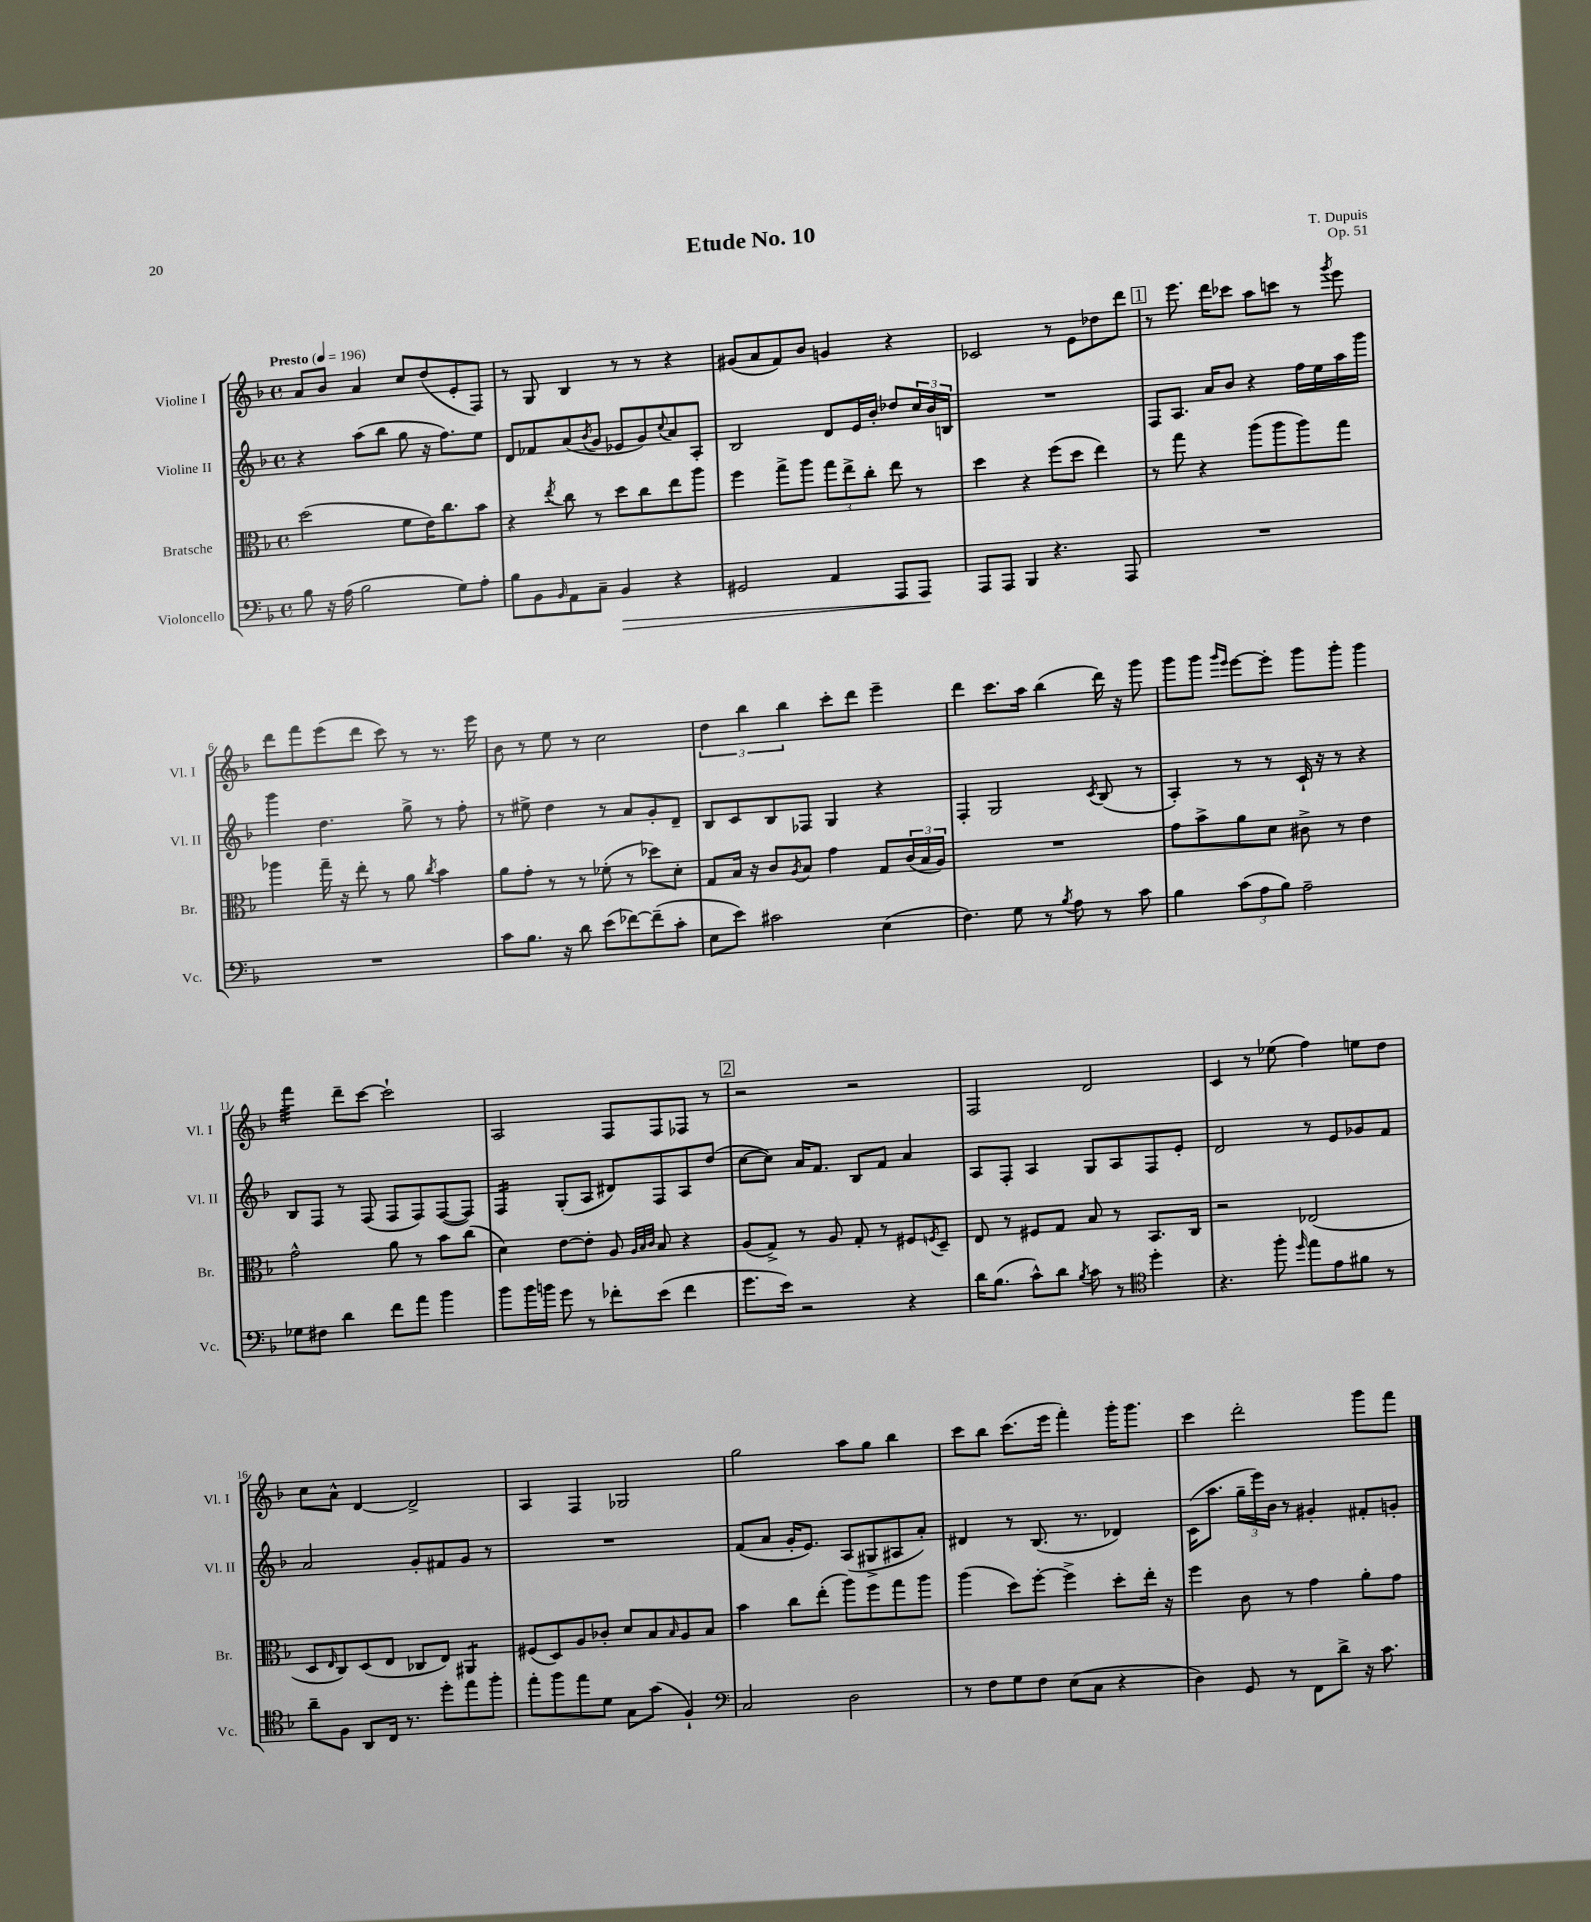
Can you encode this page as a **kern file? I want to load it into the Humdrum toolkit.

**kern	**kern	**kern	**kern
*staff4	*staff3	*staff2	*staff1
*clefF4	*clefC3	*clefG2	*clefG2
*k[b-]	*k[b-]	*k[b-]	*k[b-]
*M4/4	*M4/4	*M4/4	*M4/4
*met(c)	*met(c)	*met(c)	*met(c)
*MM196	*MM196	*MM196	*MM196
8B-\	(2dd\	4r	8a/L
16r	.	.	8b-/J
(16A\	.	.	.
2B-\	.	(8aa\L	4a/
.	.	8bb-\J	.
.	8f\L	8gg\	8cc/L
.	16e\K)	16r	(8dd/
.	8.cc\	8.ff\L)	.
8G\L)	.	.	8e'/
8A'\J	8b-\J	8ee\J	8F/J)
=	=	=	=
8B-\L	4r	8d/L	8r
8BB-\	.	8f-/	8G/
16qqBB-/	8qee/	.	.
8AA\	8cc\	(8a/	4B-/
.	.	8qb-/	.
8C~\J	8r	8g/J	.
4BB-/	8dd\L	8e-/L	8r
.	8cc\	8g/)	8r
.	.	8qqcc/	.
4r	8ee\	8a/	4r
.	8aa\J	8A'/J	.
=	=	=	=
2GG#/	4ff\	2B-/	(8g#/L
.	.	.	8a/
.	8gg^\L	.	8f/)
.	8aa\J	.	8b-/J
4AA/	12gg\L	8d/L	4g/
.	12ee^\	.	.
.	.	16e/L	.
.	12cc'\J	.	.
.	.	16b-'/JJ	.
8AAA/L	8ee\	8dd-/L	4r
8AAA/J	8r	24cc/L	.
.	.	24b-/	.
.	.	24B/JJ	.
=	=	=	=
8AAA/L	4dd\	1r	2c-/
8AAA/J	.	.	.
4BBB-/	4r	.	.
4.r	(8ff\L	.	8r
.	8dd\J	.	8e\L
.	4ee\)	.	8dd-\
8AAA/	.	.	8ddd\J
=	=	=	=
1r	8r	8F/L	8r
.	8gg\	8.A/J	8.eee\
.	4r	.	.
.	.	16a/LK	16ddd\LK
.	.	8b-/J	8ccc-\J
.	(8aa\L	4r	8aa\L
.	8aa\	.	8ccc\J
.	8aa\)	16ff\LL	8r
.	.	16ee\	.
.	.	.	8qggg/
.	8gg\J	16aa\	8eee\
.	.	16ggg\JJ	.
=	=	=	=
1r	4aa-\	4ggg\	8ddd\L
.	.	.	8fff\
.	16gg~\	4.dd\	(8eee\
.	16r	.	.
.	8ee'\	.	8ddd\J
.	8r	.	8ccc\)
.	8a\	8gg^\	8r
.	8qcc/	.	.
.	4b-\	8r	8.r
.	.	8ff'\	.
.	.	.	16eee\
=	=	=	=
8c\L	8a\L	8r	8b-\
8.B-\J	8g'\J	8ee#^\	8r
.	8r	4dd\	8ee\
16r	.	.	.
8d\	8r	.	8r
(8e\L	(8f-'\	8r	2cc\
[8f-\)	8r	8a/L	.
(8f-~\]	8dd-\L)	8g'/	.
8c'\J	8d'\J	8d~/J	.
=	=	=	=
8E\L	8G/L	8B-/L	6dd\
8e\J)	16B-/Jk	8c/	.
.	.	.	6bb-\
.	16r	.	.
2c#\	8c/L	8B-/	.
.	.	.	6bb-\
.	8qA/	.	.
.	8B-/J	8F-/J	.
.	4g\	4G/	8ccc'\L
.	.	.	8ddd\J
(4E\	8G/L	4r	4eee~\
.	(24c/L	.	.
.	24B-/	.	.
.	24A/JJ)	.	.
=	=	=	=
4.F\)	1r	4F'/	4ddd\
.	.	2G/	8.ccc\L
8G\	.	.	.
.	.	.	16aa\Jk
8r	.	.	(4bb-\
8qB-/	.	.	.
8A\	.	.	.
.	.	8qc/	.
8r	.	(8B-/	16ddd\)
.	.	.	16r
8c\	.	8r	8ggg\
=	=	=	=
4B-\	8g\L	4A'/)	8ggg\L
.	8b-^\	.	8ggg\J
.	.	.	16qqggg/LL
.	.	.	16qqeee/JJ
(12c\L	8a\	8r	[8eee\L
12A\	.	.	.
.	8d\J	8r	8eee'\]J
12B-\J)	.	.	.
2A~\	8c#^\	16c`/	8ggg\L
.	.	16r	.
.	8r	8r	8ggg'\J
.	4e\	4r	4ggg\
=	=	=	=
8G-\L	2g^^\	8B-/L	4fff\
8F#\J	.	8F/J	.
4d\	.	8r	8ddd~\L
.	.	(8F/	[8ccc\J
8f\L	8a\	8F/L	2ccc`\]
8a\J	8r	8F/)	.
4b-\	8b-\L	([8F/	.
.	(8cc\J	8F/]J)	.
=	=	=	=
8b-\L	4d\)	4F/	2A/
16b-\L	.	.	.
16b\JJ	.	.	.
8g\	[8e\L	(8G'/L	.
8r	8e'\]J	8A/J	.
8f-'\L	8A/	8d#/L)	8F/L
.	32qqA/LLL	.	.
.	32qqB-/	.	.
.	32qqc/JJJ	.	.
(8e\J	8B-/	8F/	8F/
4f-\	4r	8A/	8F-/J
.	.	(8dd/J	8r
=	=	=	=
8.g\L	(8A/L	[8cc\L	2r
.	8G^/J)	8cc\]J)	.
16e\Jk)	.	.	.
2r	8r	16a/LK	.
.	.	8.f/J	.
.	8A/	.	.
.	8G'/	8B-/L	2r
.	8r	8f/J	.
4r	8F#/L	4a/	.
.	8qF/	.	.
.	8D~/J	.	.
=	=	=	=
16d\LK	8E/	8A/L	2F/
(8.B-\J	.	.	.
.	8r	8F'/J	.
8c^^\L)	8F#/L	4A/	.
8d\J	8G/J	.	.
8qB-/	.	.	.
8c\	8B-/	8G/L	2d/
8r	8r	8A/	.
*clefC4	*	*	*
4dd'\	8.BB-/L	8F/	.
.	.	8e'/J	.
.	16C/Jk	.	.
=	=	=	=
4.r	2r	2d/	4c/
.	.	.	8r
8ff'\	.	.	(8ee-\
16qqdd/	.	.	.
8ee\L	(2E-/	8r	4ff\)
8e\	.	8e/L	.
8f#\J	.	8g-/	8ee\L
8r	.	8f/J	8dd\J
=	=	=	=
8a~\L	8D/L	2a/	8cc\L
.	16qqE/	.	.
8F\J	8C/)	.	8a^^\J
8AA/L	(8D/	.	[4d/
16C/Jk	8E/J	.	.
8.r	.	.	.
.	8C-/L	8g'/L	2d^/]
8dd'\L	8E/J)	8f#/	.
8ee\	4AA#/	8g/J	.
8ff'\J	.	8r	.
=	=	=	=
8ee'\L	(8F#/L	1r	4A/
8ff\	8D/)	.	.
8ee\	8A/	.	4F/
8d\J	8c-'/J	.	.
8G\L	8d/L	.	2G-/
(8g\J	8B-/	.	.
.	16qqB-/	.	.
4F`/)	8A/	.	.
.	8B-/J	.	.
=	=	=	=
*clefF4	*	*	*
2C/	4b-\	(8f/L	2gg\
.	.	8a/J	.
.	8cc\L	16g'/LK	.
.	.	8.e/J)	.
.	(8ee'\J	.	.
2D\	8aa\L)	(8A/L	8aa\L
.	8ff\	8G#^/	8gg\J
.	8gg\	8A#/	4bb-\
.	8aa\J	8a'/J)	.
=	=	=	=
8r	(4aa\	4d#/	8ccc\L
8F\L	.	.	8bb-\J
8G\	8dd\L)	8r	(8.ccc\L
8F\J	[8ff'\J	(8.B-/	.
.	.	.	16eee\Jk
(8E\L	4ff^\]	.	4fff'\)
.	.	8.r	.
8C\J	.	.	.
4r	8dd'\L	4d-/)	16ggg'\LK
.	.	.	8.ggg\J
.	16ee'\Jk	.	.
.	16r	.	.
=	=	=	=
4D\)	4ff\	(16c\LK	4ccc\
.	.	8.aa\J	.
8GG/	8c\	24gg~\LL	2ddd'\
.	.	24eee\)	.
.	.	24b-\JJ	.
8r	8r	8r	.
8FF\L	4g\	4g#'/	.
8d^\J	.	.	.
16r	8a'\L	8f#'/L	8ggg\L
8.c\	.	.	.
.	8g\J	8g'/J	8fff\J
==	==	==	==
*-	*-	*-	*-
